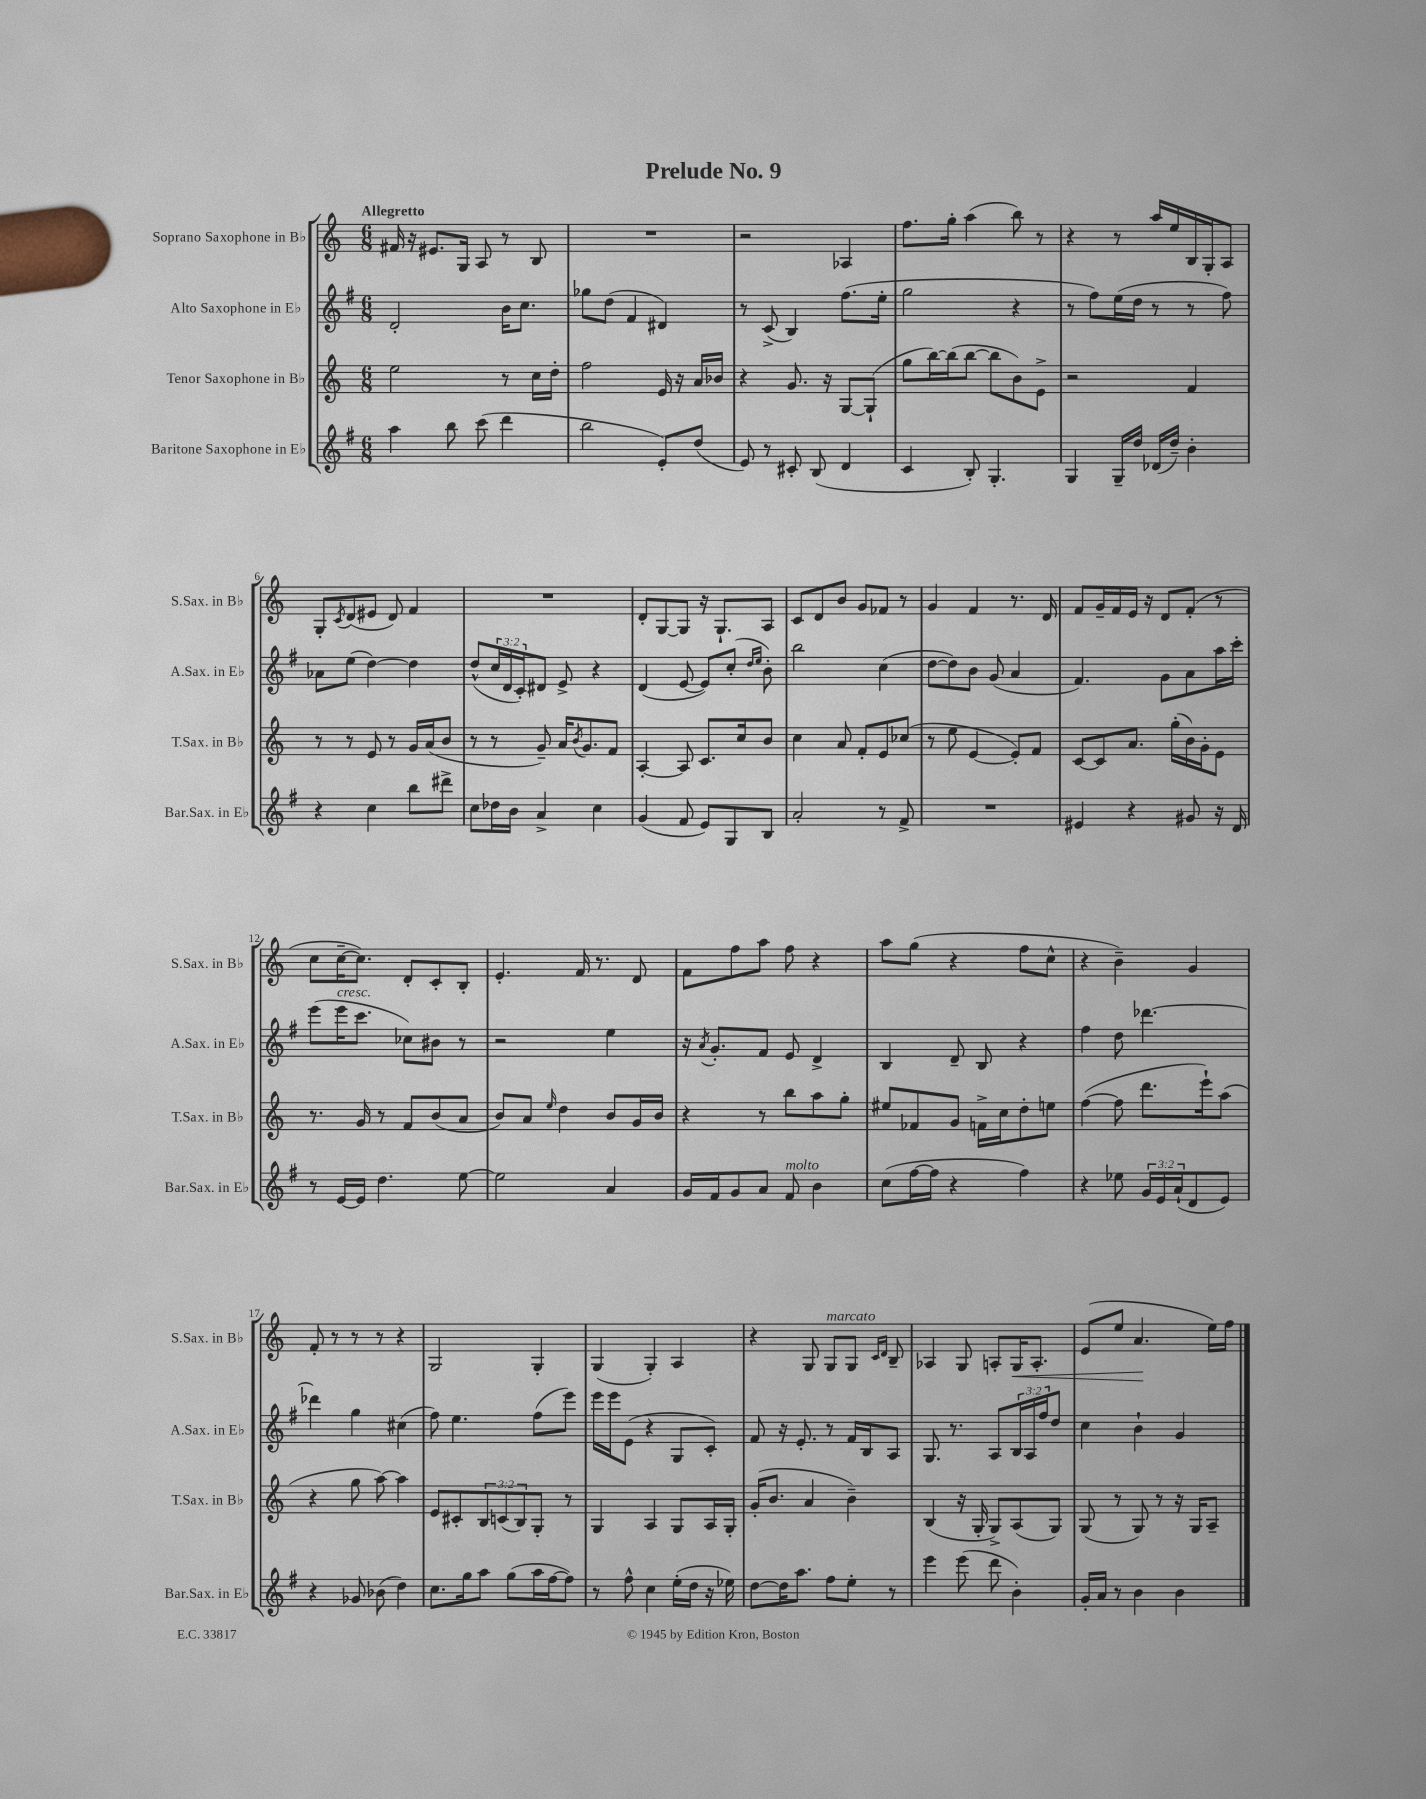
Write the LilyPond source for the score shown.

\header { title = "Prelude No. 9" }
<<
\new StaffGroup <<
\new Staff = "s0" \with { instrumentName = "Soprano Saxophone in Bb" shortInstrumentName = "S.Sax. in Bb" } {
    \clef treble \key c \major \numericTimeSignature \time 6/8 \tempo "Allegretto"
    fis'16 r16 eis'8. g16 a8 r8 b8 |
    R2. |
    r2 aes4 |
    f''8. g''16-. a''4( b''8) r8 |
    r4 r8 a''16 e''16 b16 g16-. a8 |
    g8-. \acciaccatura { c'8 } d'8( eis'8 d'8) f'4 |
    R2. |
    d'8-. g8~ g8 r16 g8.-! a8 |
    c'8 d'8 b'8 g'8 fes'8 r8 |
    g'4 f'4 r8. d'16 |
    f'8 g'16-- f'16 e'16 r16 d'8 f'8-.( r8 |
    c''8 c''16~-- c''8.) d'8-. c'8-. b8-. |
    e'4.-. f'16 r8. d'8 |
    f'8 f''8 a''8 f''8 r4 |
    a''8 g''8( r4 f''8 c''8-^ |
    r4 b'4--) g'4 |
    f'8-. r8 r8 r8 r4 |
    g2 g4-. |
    g4( g4-.) a4 |
    r4 g8 g8^\markup { \italic "marcato" } g8 \grace { c'16 d'16 } b8-- |
    aes4 g8 a8-. g16\< a8.-. |
    e'8( e''8 a'4.\! e''16) f''16 \bar "|." |
}
\new Staff = "s1" \with { instrumentName = "Alto Saxophone in Eb" shortInstrumentName = "A.Sax. in Eb" } {
    \clef treble \key g \major \numericTimeSignature \time 6/8 \override Staff.TupletNumber.text = #tuplet-number::calc-fraction-text
    d'2-. b'16 c''8. |
    ges''8 d''8( fis'4 dis'4) |
    r8 c'8->( b4) fis''8.( e''16-. |
    g''2 r4 |
    r8 fis''8) e''16( d''16 r8 r8 fis''8) |
    aes'8 e''8( d''4~) d''4 |
    d''8-^( \tuplet 3/2 { c''16 d'16 c'16-.) } dis'8 e'8-> r4 |
    d'4( e'8~ e'8) c''8-.( \grace { d''16 e''16 } b'8-.) |
    b''2 c''4( |
    d''8~ d''8) b'8 g'8( a'4 |
    fis'4.) g'8 a'8 a''16 c'''16-. |
    e'''8( e'''16^\markup { \italic "cresc." } c'''8. ces''8) bis'8 r8 |
    r2 e''4 |
    r16 \acciaccatura { a'8 } g'8.-. fis'8 e'8 d'4-> |
    b4 d'8-- b8 r4 |
    fis''4 d''8 des'''4.~ |
    des'''4 g''4 cis''4( |
    fis''8) e''4. fis''8( e'''8) |
    e'''16 e'''16 e'8( r4 g8 c'8-.) |
    fis'8 r16 e'8.-. r8 fis'16 b16 a8 |
    g8. r8. a8 \tuplet 3/2 { b16 a16 fis''16 } d''8 |
    c''4 b'4-! g'4 \bar "|." |
}
\new Staff = "s2" \with { instrumentName = "Tenor Saxophone in Bb" shortInstrumentName = "T.Sax. in Bb" } {
    \clef treble \key c \major \numericTimeSignature \time 6/8 \override Staff.TupletNumber.text = #tuplet-number::calc-fraction-text
    e''2 r8 c''16 d''16-. |
    f''2 e'16 r16 a'16 bes'16 |
    r4 g'8. r16 g8~ g8-!( |
    g''8 b''16~) b''16( b''8~ b''8 b'8) e'8-> |
    r2 f'4 |
    r8 r8 e'8 r8 g'16 a'16( b'8 |
    r8 r8 g'8--) a'16 \acciaccatura { b'8 } g'8. f'8 |
    a4~-. a8 c'8. c''16 b'8 |
    c''4 a'8 f'8-. e'8 ces''8( |
    r8 e''8 e'4~ e'8-.) f'8 |
    c'8~ c'8 a'8. g''16-.( b'16) g'16-. e'8 |
    r8. g'16 r8 f'8 b'8( a'8 |
    b'8) a'8 \grace { e''16 } d''4 b'8 g'16 b'16 |
    r4 r8 b''8 a''8 g''8-. |
    eis''8 fes'8 g'8 f'16-> c''16 d''8-. e''8 |
    f''4~( f''8 d'''8. e'''16-!) a''8( |
    r4 g''8 a''8~) a''4 |
    e'8 cis'8-. \tuplet 3/2 { b8 c'8( b8) } g8-. r8 |
    g4 a4 g8 a16 g16-. |
    g'16-.( b'8. a'4 b'4--) |
    b4( r16 g16-. g8->) a8( g8) |
    g8( r8 g8) r8 r16 g16 a8-- \bar "|." |
}
\new Staff = "s3" \with { instrumentName = "Baritone Saxophone in Eb" shortInstrumentName = "Bar.Sax. in Eb" } {
    \clef treble \key g \major \numericTimeSignature \time 6/8 \override Staff.TupletNumber.text = #tuplet-number::calc-fraction-text
    a''4 b''8 c'''8( d'''4 |
    b''2 e'8-.) d''8( |
    e'8) r8 cis'8-. b8( d'4 |
    c'4 b8-.) g4.-. |
    g4 g16-- d''16 des'16( d''16--) b'4-. |
    r4 c''4 b''8 dis'''8-> |
    c''8 des''16 b'16 a'4-> c''4 |
    g'4( fis'8 e'8) g8 b8 |
    a'2-. r8 fis'8-> |
    R2. |
    eis'4 r4 gis'8 r16 d'16 |
    r8 e'16~ e'16 d''4. e''8~ |
    e''2 a'4 |
    g'16 fis'16 g'8 a'8 fis'8^\markup { \italic "molto" } b'4 |
    c''8( fis''16~ fis''16 r4 fis''4) |
    r4 ees''8 \tuplet 3/2 { g'16 e'16 a'16-!( } d'8 e'8) |
    r4 ges'8 bes'8( d''4) |
    c''8. g''16 a''8 g''8( a''16 fis''16~ fis''8) |
    r8 fis''8-^ c''4 e''16-.( d''16 r16 ees''16) |
    d''8~ d''16 a''8. fis''8 e''8-. r8 |
    e'''4 e'''8( d'''8 b'4-.) |
    g'16-. a'16 r8 b'4 b'4 \bar "|." |
}
>>
>>
